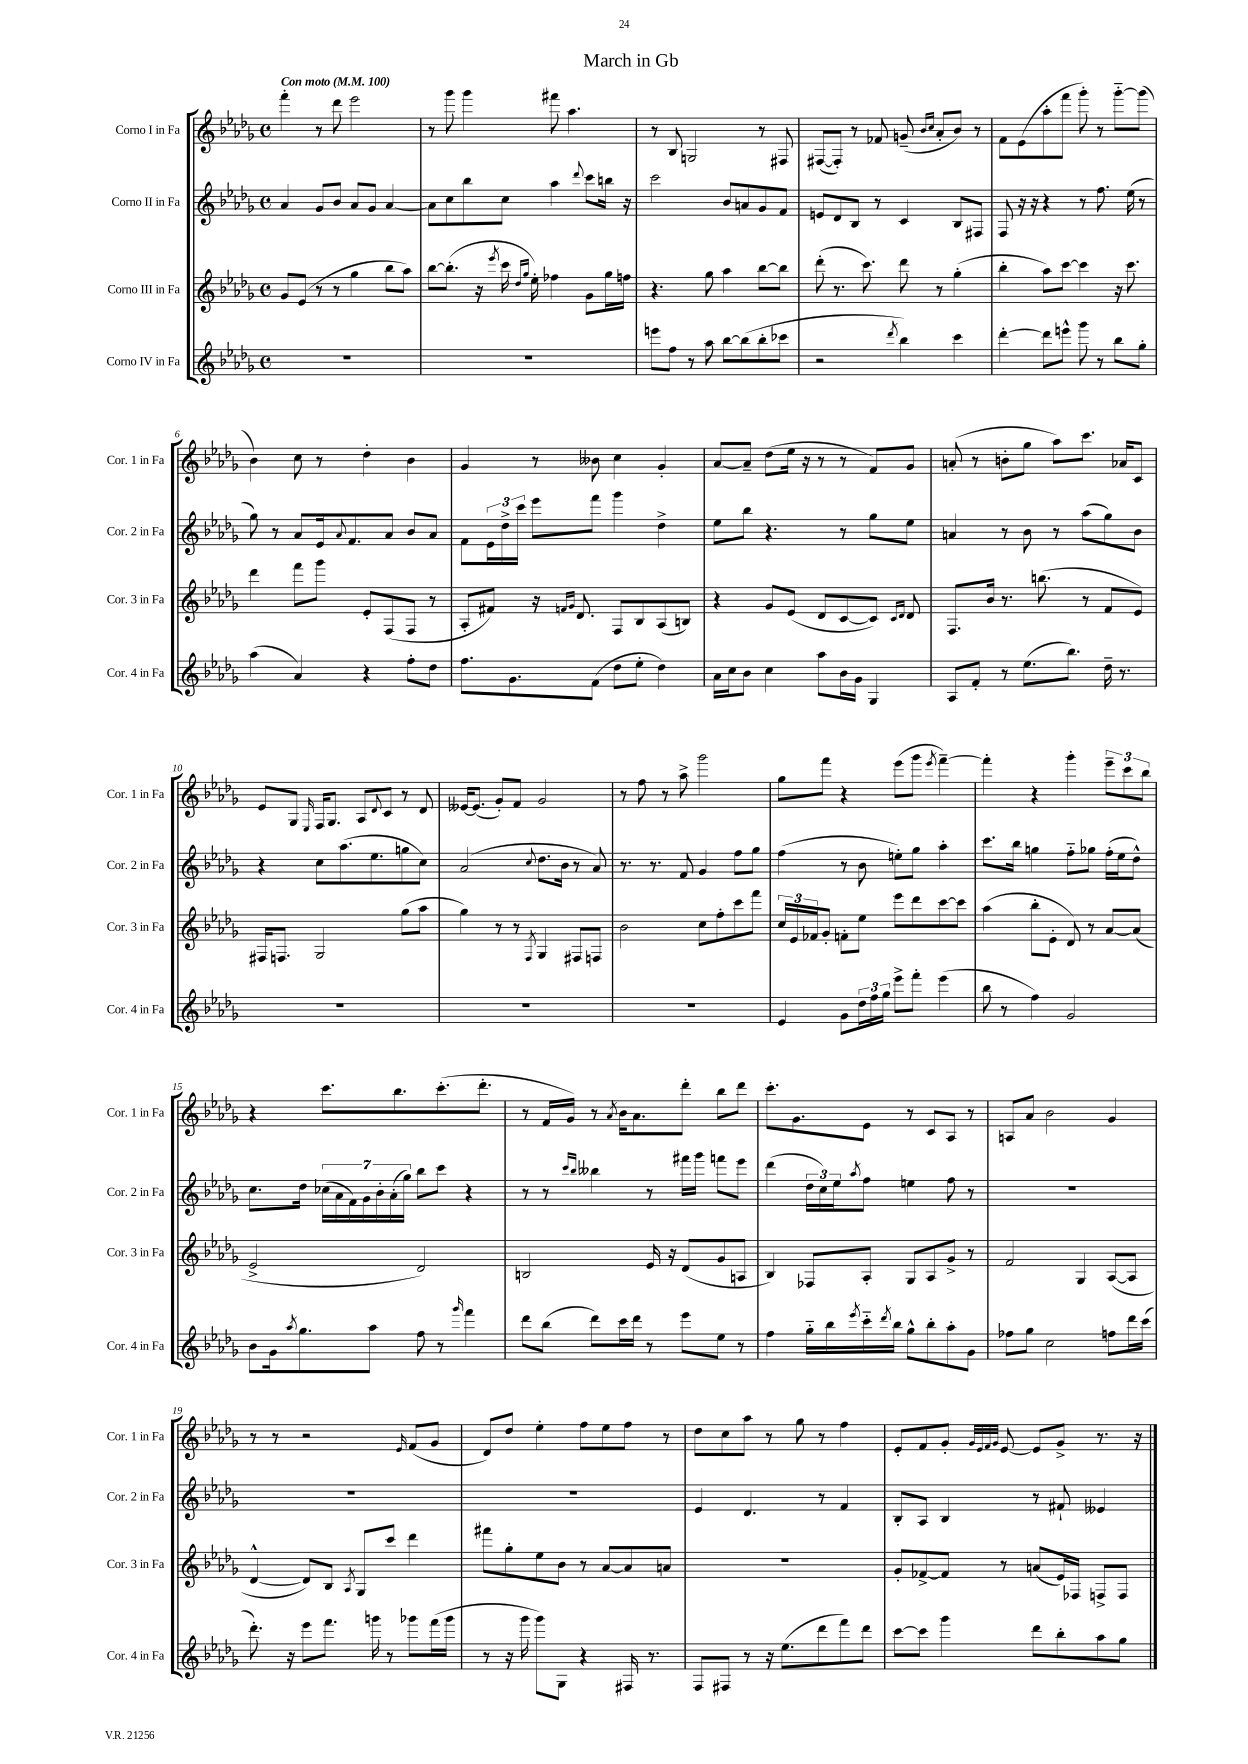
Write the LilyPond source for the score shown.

\header { title = "March in Gb" }
<<
\new StaffGroup <<
\new Staff = "s0" \with { instrumentName = "Corno I in Fa" shortInstrumentName = "Cor. 1 in Fa" } {
    \clef treble \key des \major \defaultTimeSignature \time 4/4 \tempo "Con moto" 4 = 100
    f'''4-. r8 des'''8 ees'''2 |
    r8 ges'''8 ges'''4 fis'''8 aes''4. |
    r8 bes8 g2 r8 fis8 |
    fis8~( fis8-.) r8 fes'8 g'8--( \grace { bes'16 c''16 } aes'8-. bes'8) r8 |
    f'8 ees'8( aes''8-. f'''8 ges'''8-.) r8 ges'''8~-_ ges'''8( |
    bes'4) c''8 r8 des''4-. bes'4 |
    ges'4 r8 beses'8 c''4 ges'4-. |
    aes'8~ aes'8-- des''8( ees''16 r16 r8 r8 f'8) ges'8 |
    a'8-.( r8 b'8-. ges''8 aes''8) c'''8. aes'16 c'8 |
    ees'8 ges8 \grace { ees16 } f16 ges8. aes8 \appoggiatura { des'8 } c'8 r8 des'8 |
    eeses'16~ eeses'8.( ges'8-.) f'8 ges'2 |
    r8 f''8 r8 aes''8-> ges'''2 |
    ges''8 f'''8 r4 ees'''8( ges'''8 \acciaccatura { ees'''8 } f'''4~--) |
    f'''4-. r4 ges'''4-. \tuplet 3/2 { ees'''8-- c'''8 bes''8 } |
    r4 c'''8. bes''8. c'''8.-.( des'''8.-. |
    r8 f'16 ges'16) r8 \acciaccatura { aes'8 } bes'16 aes'8. des'''8-. bes''8 des'''8 |
    c'''8.-. ges'8. ees'8 r8 c'8 aes8 r8 |
    a8 aes'8 bes'2 ges'4 |
    r8 r8 r2 \grace { ees'16 } f'8( ges'8 |
    des'8) des''8 ees''4-. f''8 ees''8 f''8 r8 |
    des''8 c''8 aes''8 r8 ges''8 r8 f''4 |
    ees'8-. f'8 ges'8-. \grace { ges'32 ees'32 f'32 ges'32 } ees'8~ ees'8 ges'8-> r8. r16 \bar "|." |
}
\new Staff = "s1" \with { instrumentName = "Corno II in Fa" shortInstrumentName = "Cor. 2 in Fa" } {
    \clef treble \key des \major \defaultTimeSignature \time 4/4
    aes'4 ges'8 bes'8 aes'8 ges'8 aes'4~ |
    aes'8 c''8 bes''8 c''8 aes''4 \appoggiatura { des'''8 } c'''8 b''16 r16 |
    c'''2 bes'8 a'8 ges'8 f'8 |
    e'8 des'8 bes8 r8 c'4 bes8 fis8 |
    f8 r16 r16 r4 r8 f''8. ees''16( r8 |
    ges''8) r8 aes'8 ees'16 \appoggiatura { aes'8 } f'8. aes'8 bes'8 aes'8 |
    f'8 \tuplet 3/2 { ees'16 des''16-> c'''16 } ees'''8 f'''8 ges'''4 des''4-> |
    ees''8 bes''8 r4. r8 ges''8 ees''8 |
    a'4 r8 bes'8 r8 aes''8( ges''8) bes'8 |
    r4 c''8 aes''8.( ees''8. g''8 c''8) |
    aes'2( \appoggiatura { c''8 } des''8. bes'16 r8 aes'8) |
    r8. r8. f'8 ges'4 f''8 ges''8 |
    f''4( r8 bes'8 e''8-.) ges''8 aes''4-. |
    c'''8. bes''16 g''4 f''8-_ ges''8 f''16-.( ees''16 des''8-^) |
    c''8. des''16 \tuplet 7/4 { ces''16( aes'16 f'16) ges'16 bes'16-. aes'16-.( ges''16) } bes''8 c'''8 r4 |
    r8 r8 \grace { c'''16 bes''16 } beses''4 r8 fis'''16 ges'''16 f'''8 ees'''8 |
    des'''4( \tuplet 3/2 { des''16 c''16) ees''16 } \acciaccatura { aes''8 } f''8 e''4 f''8 r8 |
    R1 |
    R1 |
    R1 |
    ees'4 des'4. r8 f'4 |
    bes8-. aes8 bes4 r8 fis'8-! eeses'4 \bar "|." |
}
\new Staff = "s2" \with { instrumentName = "Corno III in Fa" shortInstrumentName = "Cor. 3 in Fa" } {
    \clef treble \key des \major \defaultTimeSignature \time 4/4
    ges'8 ees'8( r8 r8 ges''4 bes''8 aes''8) |
    bes''8~ bes''8.-.( r16 \acciaccatura { ees'''8 } c'''16 \grace { des''16 ges''16 } ees''16-.) fes''4 ges'8 ges''16 f''16 |
    r4. ges''8 aes''4 bes''8~ bes''8 |
    des'''8-.( r8. c'''8.) des'''8 r8 ges''4-.( |
    bes''4-. aes''8) c'''8~ c'''4 r16 c'''8. |
    des'''4 f'''8 ges'''8 ees'8-. f8( f8 r8 |
    aes8-. fis'8) r16 \grace { f'16 ges'16 } des'8. f8 bes8 aes8( b8) |
    r4 ges'8 ees'8( des'8 c'8~ c'8) \grace { c'16 des'16 } des'8 |
    f8. bes'16 r8. b''8.( r8 f'8 ees'8) |
    fis16 f8. ges2 ges''8( aes''8 |
    ges''4) r8 r8 \acciaccatura { f8 } ges4 fis8 f8 |
    bes'2 c''8 f''8-. c'''8 f'''8 |
    \tuplet 3/2 { c''16 ees'16 fes'16 } ges'8-. f'8-. ees''8 ees'''8 des'''8 c'''8~ c'''8 |
    aes''4( bes''8-. ees'8-. des'8) r8 aes'8~ aes'8( |
    ees'2-> des'2) |
    b2 ees'16 r16 des'8( ges'8 a8 |
    bes4) fes8 aes8-. ges8 aes8 ges'8-> r8 |
    f'2 ges4 aes8~( aes8 |
    des'4~-^ des'8) bes8 \acciaccatura { aes8 } ges8 c'''8 des'''4 |
    fis'''8 ges''8-. ees''8 bes'8 r8 aes'8~ aes'8 a'8 |
    R1 |
    ges'8-. fes'8~-> fes'8 r8 a'8( ees'16) fes16 f8-> f8 \bar "|." |
}
\new Staff = "s3" \with { instrumentName = "Corno IV in Fa" shortInstrumentName = "Cor. 4 in Fa" } {
    \clef treble \key des \major \defaultTimeSignature \time 4/4
    R1 |
    R1 |
    e'''8 f''8 r8 aes''8 bes''8~ bes''8( bes''8-. ces'''8 |
    r2 \acciaccatura { des'''8 } bes''4) c'''4 |
    des'''4~-. des'''8 e'''8-^ ges'''8 r8 bes''8 ges''8-. |
    aes''4( aes'4) r4 f''8-. des''8 |
    f''8. ges'8. f'8( des''8 ees''8-. des''4) |
    aes'16 c''16 bes'8 c''4 aes''8 bes'16 ges'16 ges4 |
    aes8 f'8-. r8 ees''8.( bes''8.) des''16-- r8. |
    R1 |
    R1 |
    R1 |
    ees'4 ges'8 \tuplet 3/2 { des''16 f''16 ges''16 } ees'''8-> f'''8-. ees'''4( |
    bes''8 r8 f''4) ges'2 |
    bes'8 ges'16 \acciaccatura { aes''8 } ges''8. aes''8 f''8 r8 \grace { ges'''16 } f'''4 |
    des'''8 bes''8( des'''8) c'''16 des'''16 r8 ees'''8 ees''8 r8 |
    f''4 ges''16-_ bes''16 \acciaccatura { ees'''8 } c'''16-_ \acciaccatura { des'''8 } bes''16 ges''8-^ bes''8-. aes''8-. ges'8 |
    fes''8 ges''8 c''2 f''8 des'''16 c'''16( |
    des'''8.-.) r16 ees'''8 f'''8. g'''16 r8 ges'''8 f'''16( ges'''16 |
    r8 r16 ges'''16 ges'''8) ges8 r4 fis16 r8. |
    f8 fis8 r8 r16 ees''8.( des'''8 f'''8) des'''8 |
    c'''8~ c'''8 ges'''4 des'''8 bes''8-. aes''8 ges''8 \bar "|." |
}
>>
>>
